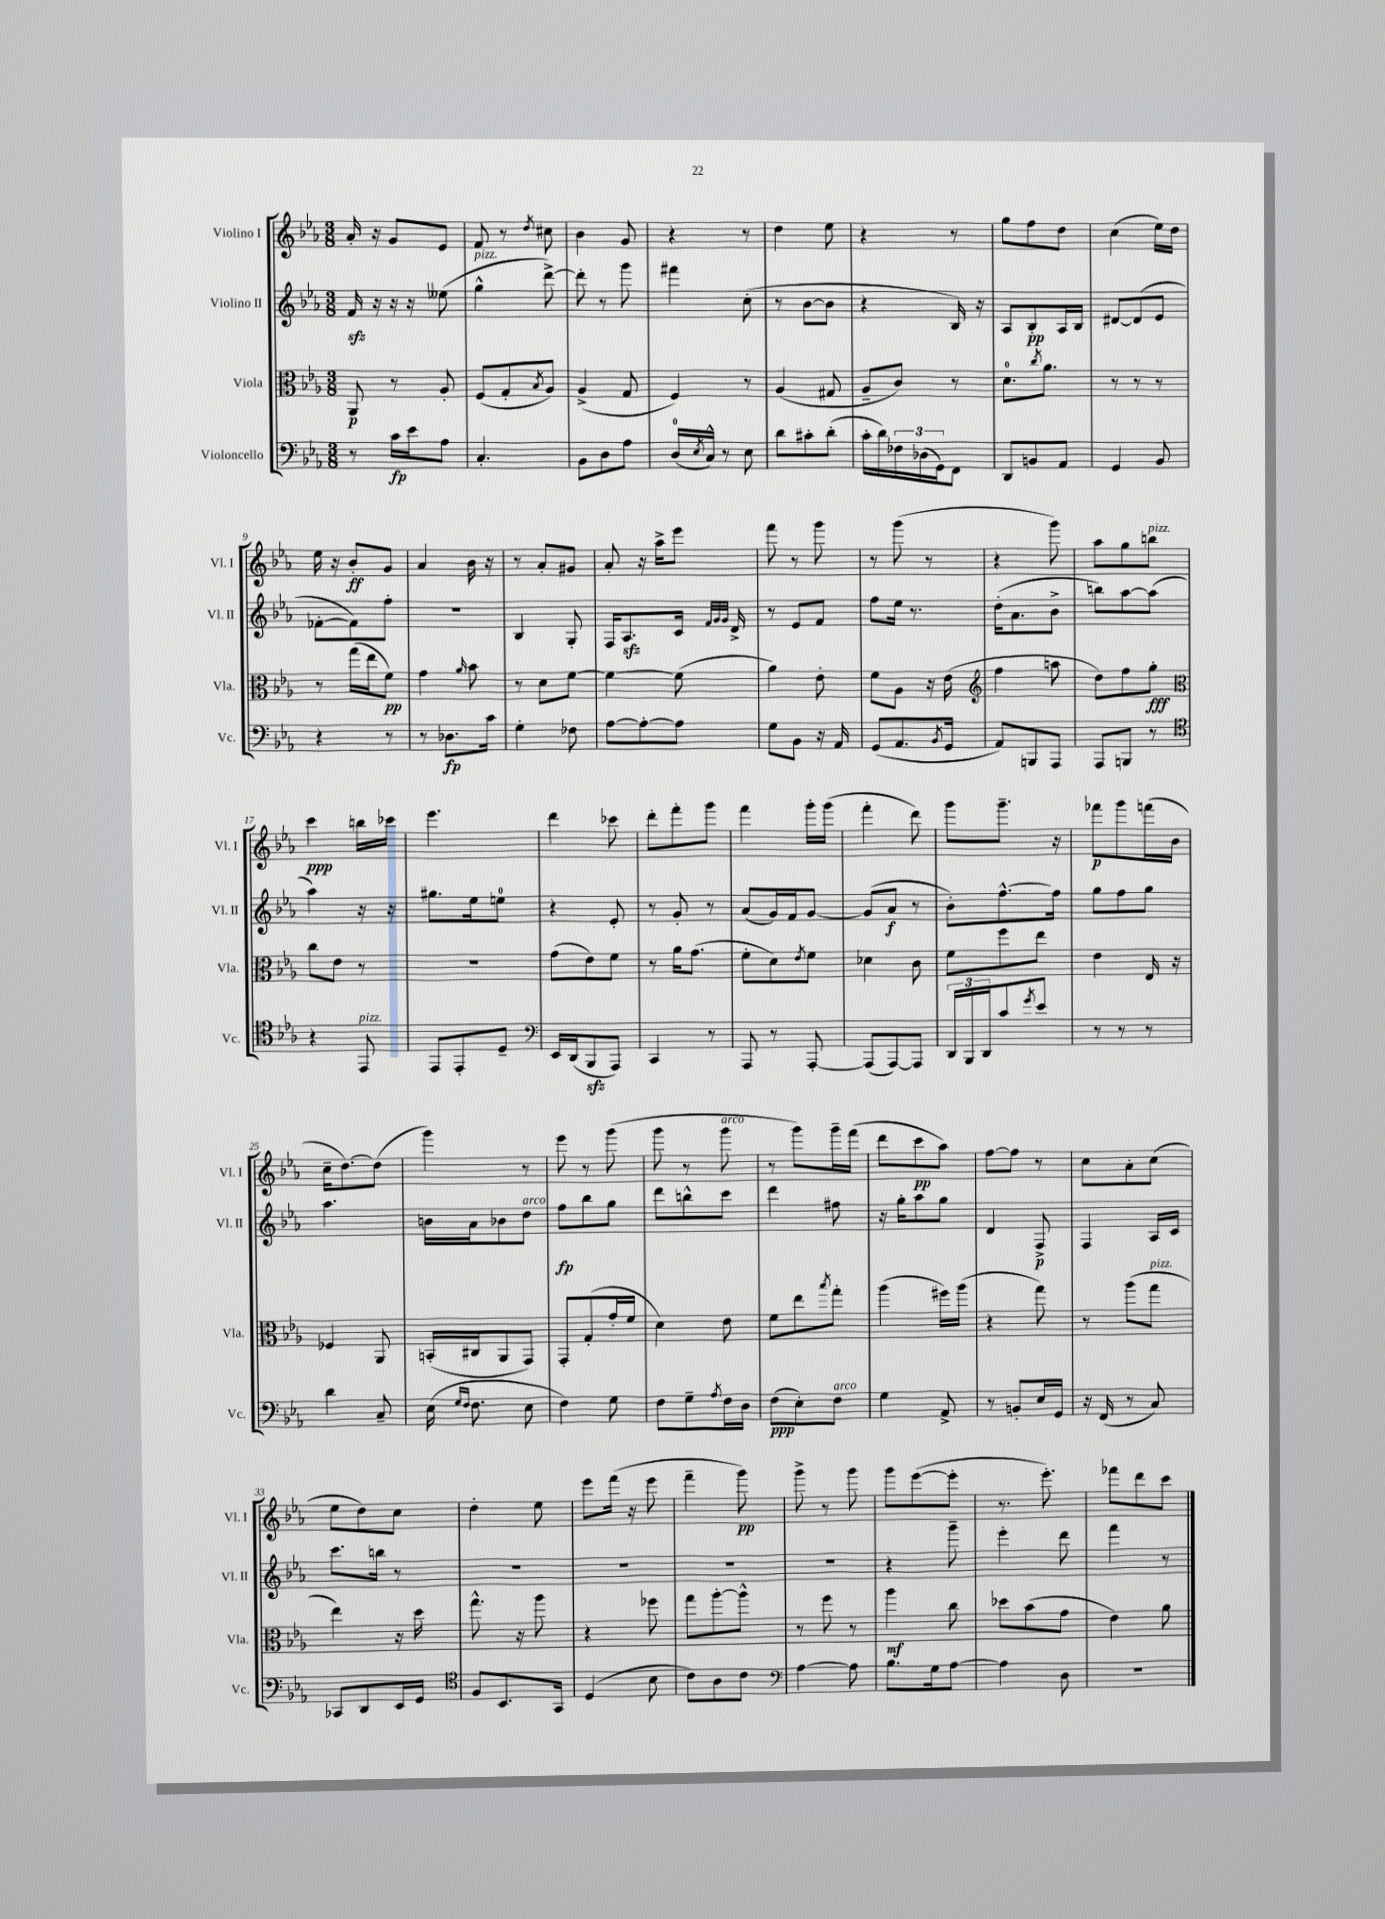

**kern	**dynam	**kern	**dynam	**kern	**dynam	**kern	**dynam
*part4	*part4	*part3	*part3	*part2	*part2	*part1	*part1
*staff4	*staff4	*staff3	*staff3	*staff2	*staff2	*staff1	*staff1
*I"Violoncello	*	*I"Viola	*	*I"Violino II	*	*I"Violino I	*
*I'Vc.	*	*I'Vla.	*	*I'Vl. II	*	*I'Vl. I	*
*clefF4	*	*clefC3	*	*clefG2	*	*clefG2	*
*k[b-e-a-]	*	*k[b-e-a-]	*	*k[b-e-a-]	*	*k[b-e-a-]	*
*M3/8	*	*M3/8	*	*M3/8	*	*M3/8	*
=1	=1	=1	=1	=1	=1	=1	=1
8r	.	8AA-/	p	16fzz/	.	16a-'/	.
.	.	.	.	16r	.	16r	.
16c\LL	fp	8r	.	16r	.	8g/L	.
16e-\J	.	.	.	16r	.	.	.
8A-\J	.	8A-'/	.	(8ee--X\	.	8e-/J	.
=2	=2	=2	=2	=2	=2	=2	=2
!	!	!	!	!LO:TX:a:i:t=pizz.	!	!	!
4.C'/	.	(8F/L	.	4gg^^\	.	8f/	.
.	.	8G'/	.	.	.	8r	.
.	.	8qB-/	.	.	.	8qdd/	.
.	.	8A-/J)	.	[8ddd^\)	.	8cc#X\	.
=3	=3	=3	=3	=3	=3	=3	=3
8BB-\L	.	(4A-^/	.	8ddd'\]	.	4b-\	.
8D\	.	.	.	8r	.	.	.
8A-\J	.	8G/	.	8ggg\	.	8g/	.
=4	=4	=4	=4	=4	=4	=4	=4
(16D/LL	.	4F/)	.	4fff#X\	.	4r	.
8qE-/	.	.	.	.	.	.	.
16C^^/JJ)	.	.	.	.	.	.	.
8r	.	.	.	.	.	.	.
8E-\	.	8r	.	(8cc'\	.	8r	.
=5	=5	=5	=5	=5	=5	=5	=5
8d\L	.	(4A-/	.	8r	.	4dd\	.
8c#X'\	.	.	.	[8b-\L	.	.	.
(8d'\J	.	8G#X/	.	8b-\J]	.	8ee-\	.
=6	=6	=6	=6	=6	=6	=6	=6
16c'\LL	.	8A-~/L	.	4r	.	4r	.
16d\)	.	.	.	.	.	.	.
24F-X\	.	8c/J)	.	.	.	.	.
(24D-X\	.	.	.	.	.	.	.
24GG\J)	.	.	.	.	.	.	.
8FF\J	.	8r	.	16B-/)	.	8r	.
.	.	.	.	16r	.	.	.
=7	=7	=7	=7	=7	=7	=7	=7
8DD/L	.	8.d\L	.	8A-/L	.	8gg\L	.
8BBn/	.	.	.	8B-'/	pp	8ff\	.
.	.	8qcc/	.	.	.	.	.
.	.	8.a-\J	.	.	.	.	.
8AA-/J	.	.	.	16A-/L	.	8dd\J	.
.	.	.	.	16B-/JJ	.	.	.
=8	=8	=8	=8	=8	=8	=8	=8
4GG/	.	8r	.	[8d#X/L	.	(4cc\	.
.	.	8r	.	(8d#/]	.	.	.
8BB-/	.	8r	.	8e-/J	.	16ee-\LL)	.
.	.	.	.	.	.	16dd\JJ	.
!!LO:LB:g=z
=9	=9	=9	=9	=9	=9	=9	=9
4r	.	8r	.	[8f-X'\L	.	16ee-\	.
.	.	.	.	.	.	16r	.
.	.	(16gg\LL	.	8f-\])	.	8b-'/L	ff
.	.	16ee-\J	.	.	.	.	.
8r	.	8f\J)	pp	8ff'\J	.	8g/J	.
=10	=10	=10	=10	=10	=10	=10	=10
8r	.	4g\	.	4.r	.	4a-/	.
8.D-X\L	fp	.	.	.	.	.	.
.	.	16qqa-/	.	.	.	.	.
.	.	8b-\	.	.	.	16b-\	.
16c\Jk	.	.	.	.	.	16r	.
=11	=11	=11	=11	=11	=11	=11	=11
4G'\	.	8r	.	4B-/	.	8r	.
.	.	8d\L	.	.	.	8a-'/L	.
8F-X\	.	[8f\J	.	8G'/	.	8g#X/J	.
=12	=12	=12	=12	=12	=12	=12	=12
[8A-\L	.	4f\_	.	16F/KL	.	8a-'/	.
.	.	.	.	8.A-zz/	.	.	.
8A-'\_	.	.	.	.	.	16r	.
.	.	.	.	.	.	16aa-^\KL	.
8A-\J]	.	(8f\]	.	16c/Jk	.	8eee-\J	.
.	.	.	.	32qqf/LLL	.	.	.
.	.	.	.	32qqg/	.	.	.
.	.	.	.	32qqg/JJJ	.	.	.
.	.	.	.	16d^/	.	.	.
=13	=13	=13	=13	=13	=13	=13	=13
8G\L	.	4a-\)	.	8r	.	8fff\	.
8BB-\J	.	.	.	8e-/L	.	8r	.
16r	.	8e-'\	.	8f/J	.	8ggg\	.
16AA-/	.	.	.	.	.	.	.
=14	=14	=14	=14	=14	=14	=14	=14
(8GG/L	.	8f\L	.	8ff\L	.	8r	.
8.AA-/	.	8A-\J	.	16ee-\Jk	.	(8ggg\	.
.	.	.	.	8.r	.	.	.
.	.	16r	.	.	.	8r	.
8qBB-/	.	.	.	.	.	.	.
16GG/Jk	.	(16e-\	.	.	.	.	.
=15	=15	=15	=15	=15	=15	=15	=15
*	*	*clefG2	*	*	*	*	*
8AA-/L)	.	4ff\	.	(16dd'\KL	.	4r	.
.	.	.	.	8.a-\	.	.	.
8BBBn/	.	.	.	.	.	.	.
8AAA-/J	.	8aan\	.	8b-^\J	.	8ggg\)	.
=16	=16	=16	=16	=16	=16	=16	=16
8AAA-/L	.	8dd\L)	.	8bbn\L)	.	8aa-\L	.
8BBBn/J	.	8ff\	.	[8aa-\	.	8gg\	.
!	!	!	!	!	!	!LO:TX:a:i:t=pizz.	!
8r	.	8gg'\J	fff	(8aa-\J]	.	8bbn\J	.
!!LO:LB:g=z
=17	=17	=17	=17	=17	=17	=17	=17
*clefC4	*	*clefC3	*	*	*	*	*
4r	.	8cc\L	.	4aa-\)	.	4ccc\	ppp
.	.	8e-\J	.	.	.	.	.
!LO:TX:a:i:t=pizz.	!	!	!	!	!	!	!
8EE-/	.	8r	.	16r	.	16bbn\LL	.
.	.	.	.	16r	.	16ccc-X\JJ	.
=18	=18	=18	=18	=18	=18	=18	=18
8EE-/L	.	4.r	.	8.gg#X\L	.	4.eee-\	.
8EE-'/	.	.	.	.	.	.	.
.	.	.	.	16ee-\k	.	.	.
8D~/J	.	.	.	8een\J	.	.	.
=19	=19	=19	=19	=19	=19	=19	=19
*clefF4	*	*	*	*	*	*	*
16EE-/LL	.	(8g\L	.	4r	.	4ddd\	.
(16DD/J	.	.	.	.	.	.	.
8BBB-zz/	.	8e-\)	.	.	.	.	.
8AAA-/J)	.	8f\J	.	8e-'/	.	8ccc-X\	.
=20	=20	=20	=20	=20	=20	=20	=20
4CC/	.	8r	.	8r	.	8ddd'\L	.
.	.	16a-\KL	.	8g'/	.	8fff'\	.
.	.	(8.g\J	.	.	.	.	.
8r	.	.	.	8r	.	8ggg\J	.
=21	=21	=21	=21	=21	=21	=21	=21
8AAA-/	.	8f'\L	.	(8a-/L	.	4fff\	.
8r	.	8d\)	.	16g/L)	.	.	.
.	.	.	.	16f/J	.	.	.
.	.	8qe-/	.	.	.	.	.
[8AAA-'/	.	8f\J	.	[8g/J	.	16ggg'\LL	.
.	.	.	.	.	.	(16ggg\JJ	.
=22	=22	=22	=22	=22	=22	=22	=22
(8AAA-/L]	.	4d-X\	.	(8g/L]	.	4fff'\	.
[8AAA-/)	.	.	.	8a-/J	f	.	.
8AAA-/J]	.	8c\	.	8r	.	8ddd\)	.
=23	=23	=23	=23	=23	=23	=23	=23
24DD/LL	.	8f\L	.	8b-'\L)	.	8ggg\L	.
24BBB-/	.	.	.	.	.	.	.
24DD/J	.	.	.	.	.	.	.
8c/	.	8ff\	.	[8.ff^^\	.	8.ggg~\J	.
8qg/	.	.	.	.	.	.	.
8e-/J	.	8ee-\J	.	.	.	.	.
.	.	.	.	16ff\Jk]	.	16r	.
=24	=24	=24	=24	=24	=24	=24	=24
8r	.	4e-\	.	8gg\L	.	8fff-X\L	p
8r	.	.	.	8ff\	.	8ggg\	.
8r	.	16E-/	.	8gg\J	.	(16fffn\L	.
.	.	16r	.	.	.	16b-\JJ	.
!!LO:LB:g=z
=25	=25	=25	=25	=25	=25	=25	=25
4d\	.	4F-X/	.	4.aa-\	.	16cc~\KL	.
.	.	.	.	.	.	[8.dd\)	.
8C~/	.	8AA-/	.	.	.	(8dd\J]	.
=26	=26	=26	=26	=26	=26	=26	=26
(16E-\	.	(16BBn'/LL	.	16bn\LL	.	4ggg\)	.
16qqG/LL	.	.	.	.	.	.	.
16qqF/JJ	.	.	.	.	.	.	.
8.F\	.	16C#X/J	.	16a-\J	.	.	.
.	.	8AA-/	.	8b-X\	.	.	.
!	!	!	!	!LO:TX:a:i:t=arco	!	!	!
8E-\	.	8GG/J)	.	8dd\J	.	8r	.
=27	=27	=27	=27	=27	=27	=27	=27
4F\)	.	8GG'/L	.	8ff\L	fp	8eee-\	.
.	.	(8G'/	.	8bb-\	.	8r	.
8G\	.	16g'/L	.	8gg\J	.	(8ggg\	.
.	.	16f/JJ	.	.	.	.	.
=28	=28	=28	=28	=28	=28	=28	=28
8F\L	.	4d\)	.	8ddd\L	.	8ggg\	.
8G~\	.	.	.	8bbn^^\	.	8r	.
8qA-/	.	.	.	.	.	.	.
!	!	!	!	!	!	!LO:TX:a:i:t=arco	!
16F\L	.	8e-\	.	8ccc\J	.	8ggg\	.
16D\JJ	.	.	.	.	.	.	.
=29	=29	=29	=29	=29	=29	=29	=29
(8F\L	ppp	8f\L	.	4ddd\	.	8r	.
8E-'\)	.	8ee-\	.	.	.	8ggg\L)	.
.	.	8qbb-/	.	.	.	.	.
!LO:TX:a:i:t=arco	!	!	!	!	!	!	!
8F\J	.	8gg'\J	.	8ff#X\	.	16ggg~\L	.
.	.	.	.	.	.	(16fff\JJ	.
=30	=30	=30	=30	=30	=30	=30	=30
4G\	.	(4aa-\	.	16r	.	8ddd\L	.
.	.	.	.	16gg'\KL	.	.	.
.	.	.	.	8aa-\	.	8ccc\	pp
8AA-^/	.	16ff#X\LL)	.	8gg\J	.	8aa-\J)	.
.	.	(16aa-\JJ	.	.	.	.	.
=31	=31	=31	=31	=31	=31	=31	=31
8r	.	4r	.	4d/	.	[8ff\L	.
8BBn'/L	.	.	.	.	.	8ff\J]	.
16E-/L	.	8gg\)	.	8F^/	p	8r	.
16GG/JJ	.	.	.	.	.	.	.
=32	=32	=32	=32	=32	=32	=32	=32
16r	.	8r	.	4F/	.	8cc\L	.
(16FF/	.	.	.	.	.	.	.
8r	.	(8aa-\L	.	.	.	8a-'\	.
!	!	!LO:TX:a:i:t=pizz.	!	!	!	!	!
8C/)	.	8gg\J	.	16A-/LL	.	(8cc\J	.
.	.	.	.	16c/JJ	.	.	.
!!LO:LB:g=z
=33	=33	=33	=33	=33	=33	=33	=33
8CC-X/L	.	4ee-\)	.	8.ccc\L	.	8ee-\L	.
8DD/	.	.	.	.	.	8dd\)	.
.	.	.	.	16bbn\Jk	.	.	.
16EE-/L	.	16r	.	8r	.	8cc\J	.
16GG/JJ	.	16dd\	.	.	.	.	.
=34	=34	=34	=34	=34	=34	=34	=34
*clefC4	*	*	*	*	*	*	*
8F/L	.	8.gg^^\	.	4.r	.	4dd'\	.
8.BB-/	.	.	.	.	.	.	.
.	.	16r	.	.	.	.	.
.	.	8aa-\	.	.	.	8ee-\	.
16GG/Jk	.	.	.	.	.	.	.
=35	=35	=35	=35	=35	=35	=35	=35
(4D/	.	4r	.	4.r	.	8eee-\L	.
.	.	.	.	.	.	(16fff\Jk	.
.	.	.	.	.	.	16r	.
8B-\	.	8ff-X\	.	.	.	8eee-\	.
=36	=36	=36	=36	=36	=36	=36	=36
8c\L)	.	8gg\L	.	4.r	.	4fff~\	.
8A-\	.	[8aa-'\	.	.	.	.	.
8c\J	.	8aa-^^\J]	.	.	.	8ggg\)	pp
=37	=37	=37	=37	=37	=37	=37	=37
*clefF4	*	*	*	*	*	*	*
[4A-\	.	8r	.	4.r	.	8ggg^\	.
.	.	8ff\	.	.	.	8r	.
8A-\]	.	8r	.	.	.	8ggg\	.
=38	=38	=38	=38	=38	=38	=38	=38
8.B-\L	.	4aa-\	mf	4r	.	8ggg\L	.
.	.	.	.	.	.	([8eee-\	.
16G\k	.	.	.	.	.	.	.
[8A-\J	.	8cc\	.	8ggg~\	.	8eee-'\J]	.
=39	=39	=39	=39	=39	=39	=39	=39
4A-\]	.	8dd-X\L	.	4eee-'\	.	8.r	.
.	.	(8b-\	.	.	.	.	.
.	.	.	.	.	.	8.eee-'\)	.
8D\	.	8g\J	.	8ddd\	.	.	.
=40	=40	=40	=40	=40	=40	=40	=40
4.r	.	4e-\)	.	4fff\	.	8fff-X\L	.
.	.	.	.	.	.	8ddd\	.
.	.	8a-\	.	8r	.	8ccc\J	.
==	==	==	==	==	==	==	==
*-	*-	*-	*-	*-	*-	*-	*-
